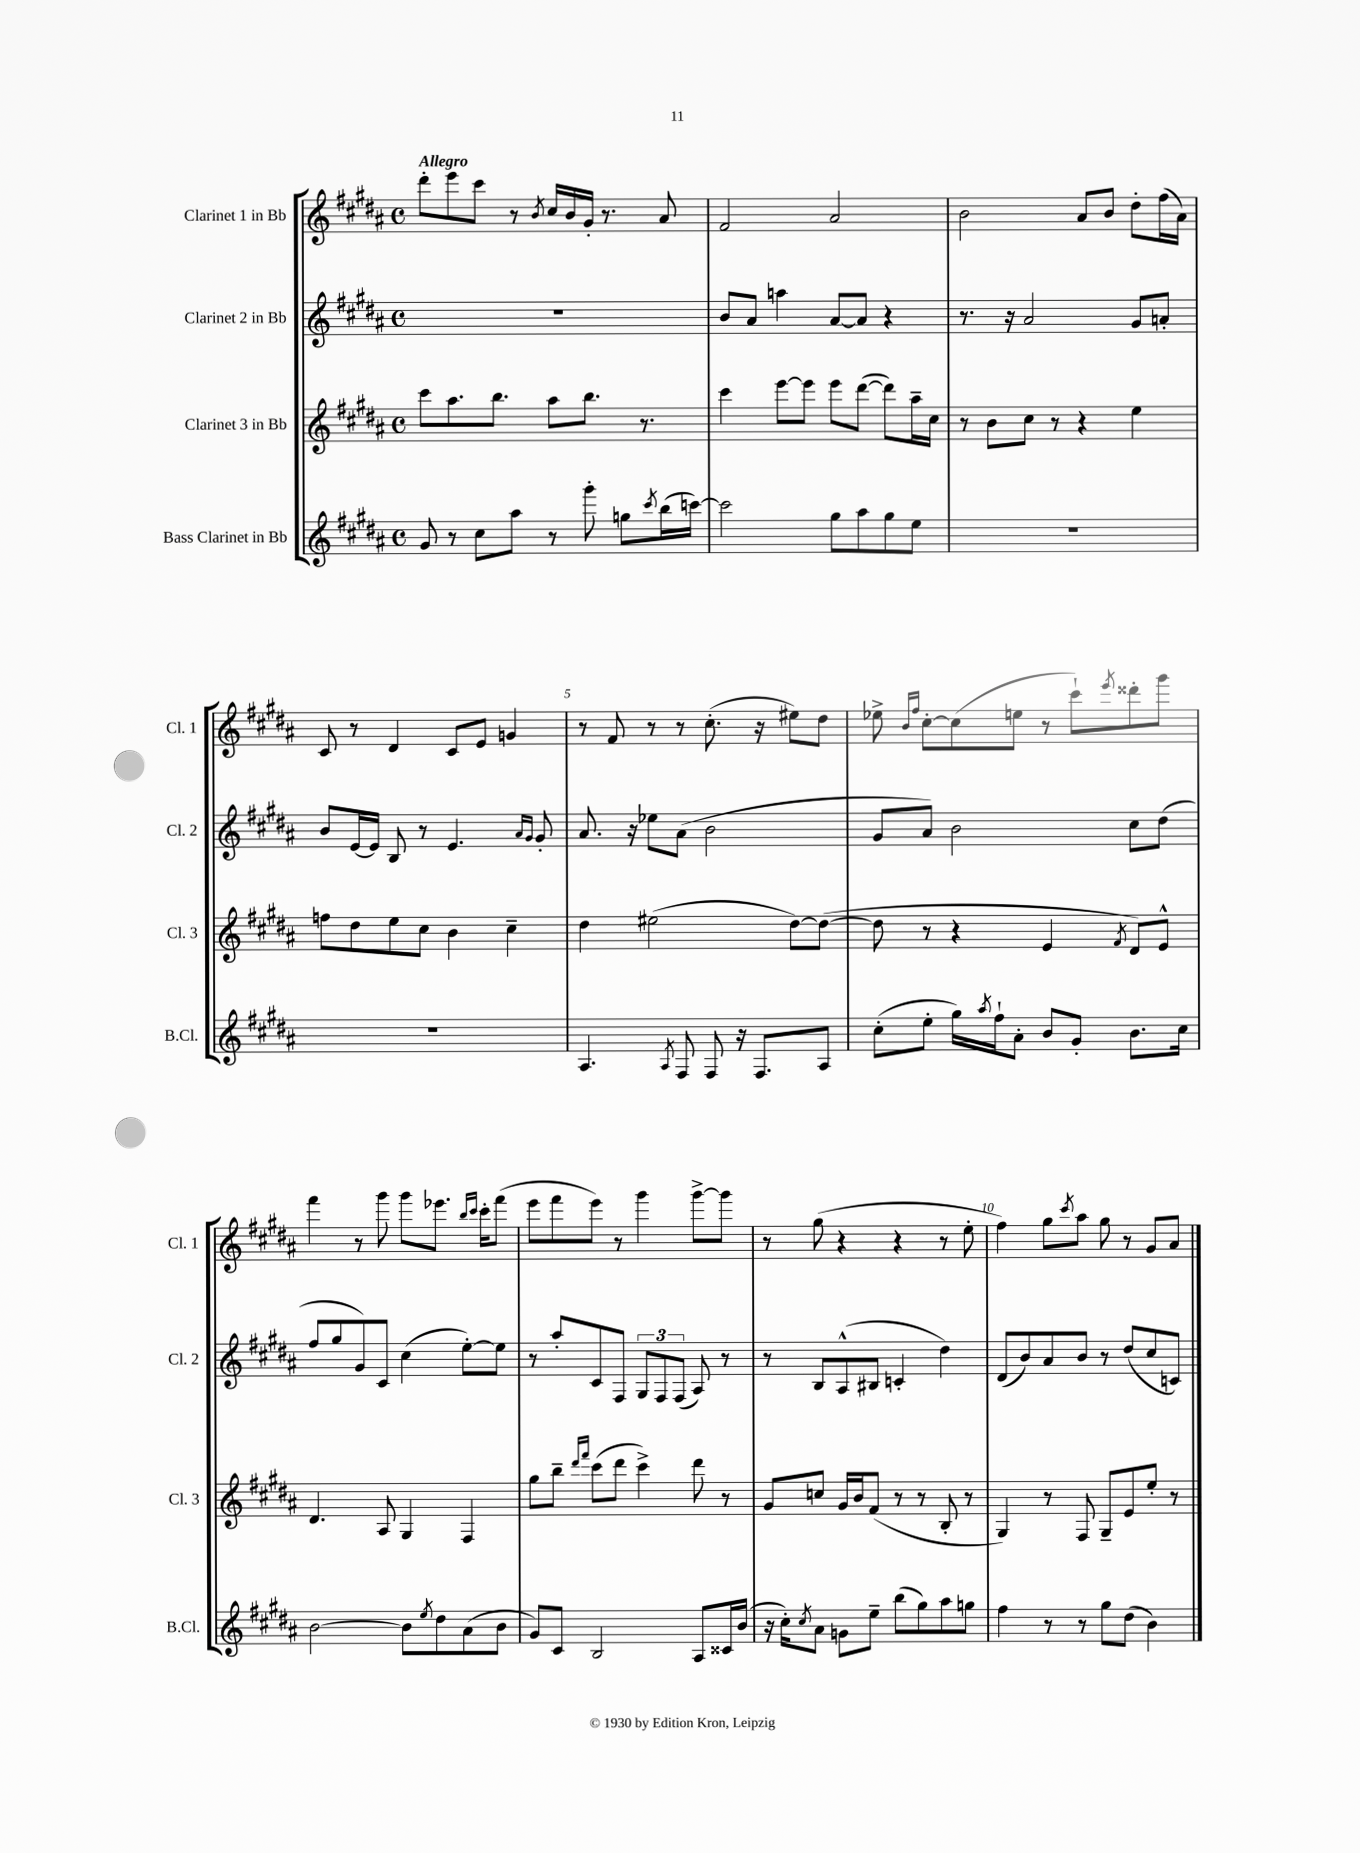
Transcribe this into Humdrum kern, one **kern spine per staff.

**kern	**kern	**kern	**kern
*staff4	*staff3	*staff2	*staff1
*clefG2	*clefG2	*clefG2	*clefG2
*k[f#c#g#d#a#]	*k[f#c#g#d#a#]	*k[f#c#g#d#a#]	*k[f#c#g#d#a#]
*M4/4	*M4/4	*M4/4	*M4/4
*met(c)	*met(c)	*met(c)	*met(c)
8g#	8ccc#	1r	8ddd#'
8r	8.aa#	.	8eee
8cc#	.	.	8ccc#
.	8.bb	.	.
8aa#	.	.	8r
.	.	.	8qb
8r	8aa#	.	16cc#
.	.	.	16b
8ggg#'	8.bb	.	16g#'
.	.	.	8.r
8gg	.	.	.
.	8.r	.	.
8qccc#	.	.	.
(16bb	.	.	8a#
[16ccc)	.	.	.
=	=	=	=
2ccc]	4ccc#	8b	2f#
.	.	8a#	.
.	[8eee	4aa	.
.	8eee]	.	.
8gg#	8eee	[8a#	2a#
8aa#	([8ddd#	8a#]	.
8gg#	8ddd#])	4r	.
8ee	16aa#~	.	.
.	16cc#	.	.
=	=	=	=
1r	8r	8.r	2b
.	8b	.	.
.	.	16r	.
.	8cc#	2a#	.
.	8r	.	.
.	4r	.	8a#
.	.	.	8b
.	4ee	8g#	8dd#'
.	.	8a'	(16ff#
.	.	.	16a#)
=	=	=	=
1r	8ff	8b	8c#
.	8dd#	[16e	8r
.	.	16e]	.
.	8ee	8B	4d#
.	8cc#	8r	.
.	4b	4.e	8c#
.	.	.	8e
.	4cc#~	.	4g
.	.	16qqa#	.
.	.	16qqg#	.
.	.	8g#'	.
=	=	=	=
4.A#	4dd#	8.a#	8r
.	.	.	8f#
.	.	16r	.
.	(2ee#	8ee-	8r
8qA#	.	.	.
8F#	.	(8a#	8r
8F#	.	2b	(8.cc#'
16r	.	.	.
8.F#	.	.	16r
.	[8dd#)	.	8ee#)
8A#	(8dd#_	.	8dd#
=	=	=	=
(8cc#'	8dd#]	8g#	8ee-^
.	.	.	16qqb
.	.	.	16qqff#
8ee'	8r	8a#)	[8cc#'
16gg#)	4r	2b	(8cc#]
8qaa#	.	.	.
16ff#`	.	.	.
8a#'	.	.	8ee
8b	4e	.	8r
8g#'	.	.	8ccc#`)
.	8qf#	.	8qeee
8.b	8d#)	8cc#	8ddd##'
.	8e^^	(8dd#	8ggg#
16cc#	.	.	.
=	=	=	=
[2b	4.d#	8ff#	4fff#
.	.	8gg#	.
.	.	8g#)	8r
.	8A#	8c#	8ggg#
8b]	4G#	(4cc#	8ggg#
8qee	.	.	.
8dd#	.	.	8.eee-
(8a#	4F#	[8ee')	.
.	.	.	16qqbb
.	.	.	16qqccc#
.	.	.	16ccc#'
8b	.	8ee]	(8fff#
=	=	=	=
8g#)	8gg#	8r	8eee
8c#	8bb~	8aa#'	8fff#
.	16qqddd#	.	.
.	16qqfff#	.	.
2B	(8ccc#	8c#	8eee)
.	8ddd#	8F#	8r
.	4ccc#^)	12G#	4ggg#
.	.	12F#	.
.	.	(12F#	.
8A#	8ddd#	8A#)	[8ggg#^
16c##	8r	8r	8ggg#]
(16b	.	.	.
=	=	=	=
16r	8g#	8r	8r
16cc#')	.	.	.
8qcc#	.	.	.
8a#	8cc	8B	(8gg#
8g	16g#	(8A#^^	4r
.	16b	.	.
8ee~	(8f#	8B#	.
(8bb	8r	4c'	4r
8gg#)	8r	.	.
8aa#	8B'	4dd#)	8r
8gg	8r	.	8ee'
=	=	=	=
4ff#	4G#)	(8d#	4ff#)
.	.	8b)	.
8r	8r	8a#	8gg#
.	.	.	8qccc#
8r	8F#	8b	8aa#
8gg#	8G#~	8r	8gg#
(8dd#	8e	(8dd#	8r
4b)	8ee'	8cc#	8g#
.	8r	8c)	8a#
==	==	==	==
*-	*-	*-	*-
